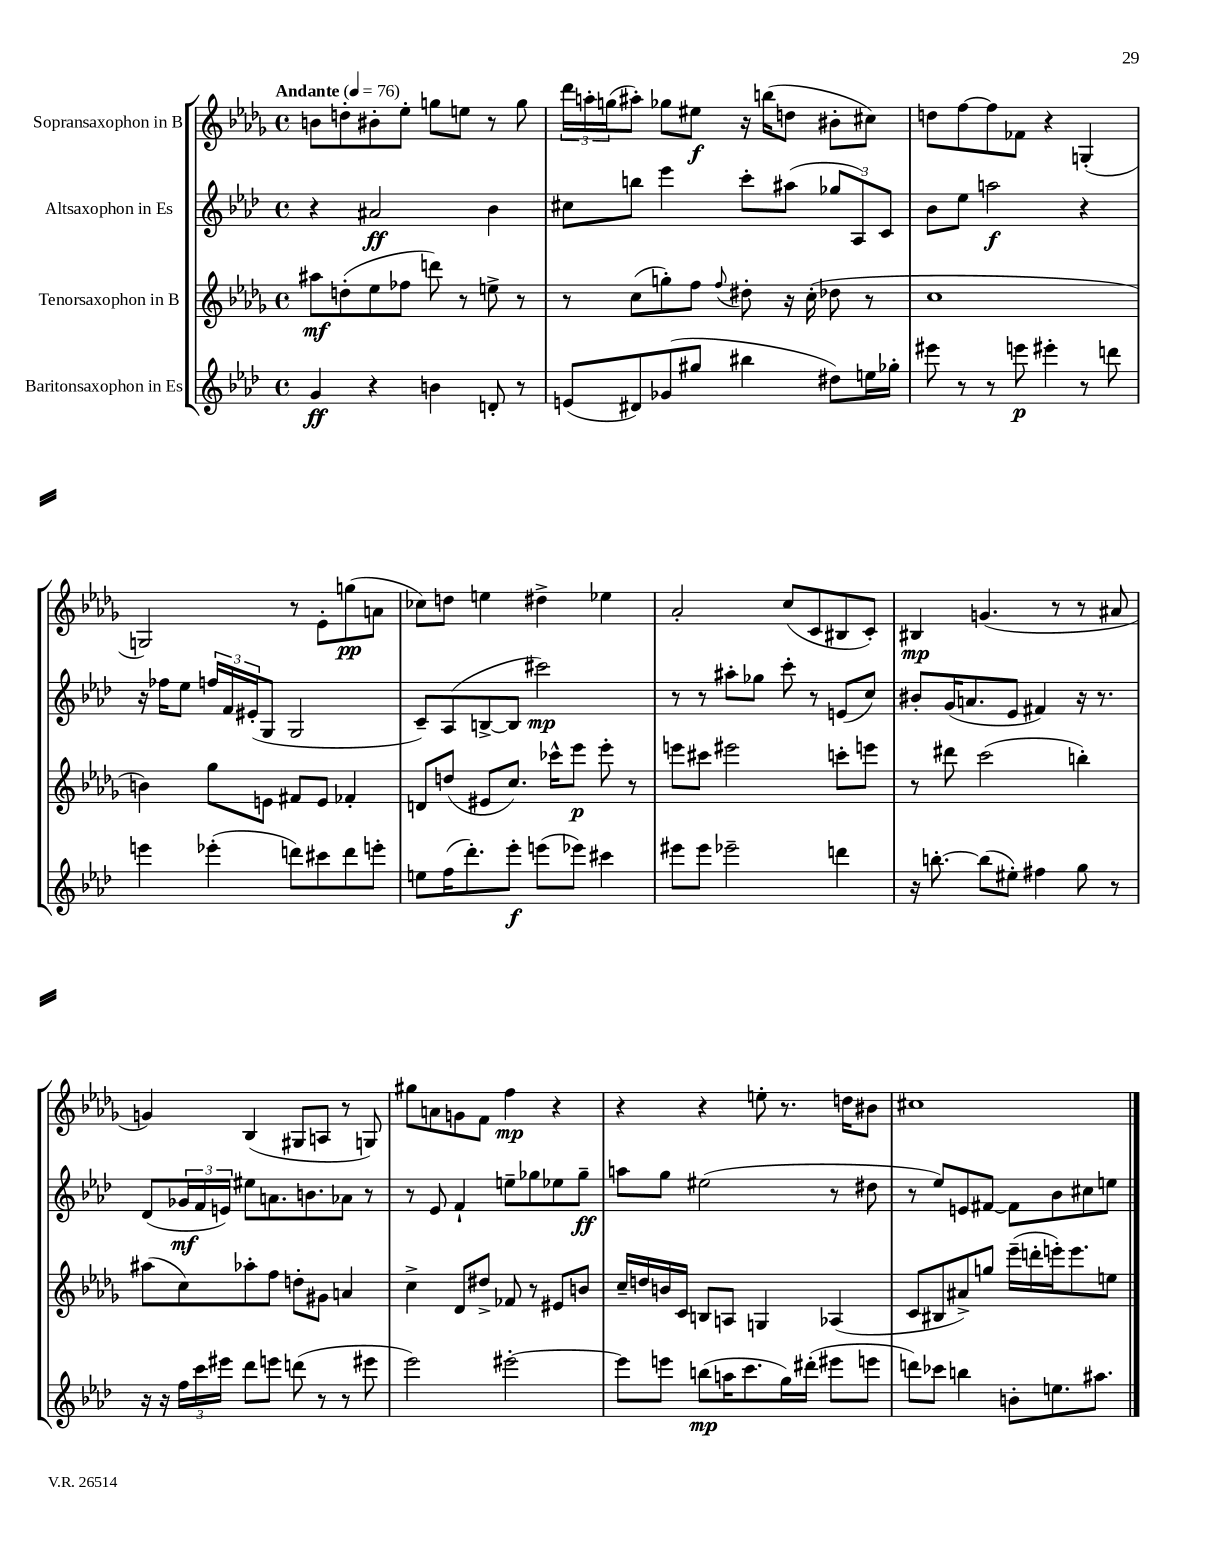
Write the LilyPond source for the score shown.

<<
\new StaffGroup <<
\new Staff = "s0" \with { instrumentName = "Sopransaxophon in B" } {
    \clef treble \key des \major \defaultTimeSignature \time 4/4 \tempo "Andante" 4 = 76
    b'8 d''8-. bis'8-. ees''8-. g''8 e''8 r8 g''8 |
    \tuplet 3/2 { des'''16 a''16-. g''16( } ais''8-.) ges''8 eis''8\f r16 b''16( d''8 bis'8-. cis''8) |
    d''8 f''8~ f''8 fes'8 r4 g4-.( |
    g2) r8 ees'8-. g''8\pp( a'8 |
    ces''8) d''8 e''4 dis''4-> ees''4 |
    aes'2-. c''8( c'8 bis8 c'8-.) |
    bis4\mp g'4.( r8 r8 ais'8 |
    g'4) bes4( gis8 a8 r8 g8) |
    gis''8 a'8 g'8 f'8 f''4\mp r4 |
    r4 r4 e''8-. r8. d''16 bis'8 |
    cis''1 \bar "|." |
}
\new Staff = "s1" \with { instrumentName = "Altsaxophon in Es" } {
    \clef treble \key aes \major \defaultTimeSignature \time 4/4
    r4 ais'2\ff bes'4 |
    cis''8 b''8 ees'''4 c'''8-. ais''8( \tuplet 3/2 { ges''8 aes8) c'8 } |
    bes'8 ees''8 a''2\f r4 |
    r16 fes''16 ees''8 \tuplet 3/2 { f''16 f'16 eis'16-.( } g8 g2 |
    c'8--) aes8( b8~-> b8 cis'''2\mp) |
    r8 r8 ais''8-. ges''8 c'''8-. r8 e'8( c''8) |
    bis'8-. g'16( a'8. ees'8 fis'4) r16 r8. |
    des'8( \tuplet 3/2 { ges'16\mf f'16 e'16) } eis''8 a'8. b'8. aes'8 r8 |
    r8 ees'8 f'4-! e''8-- ges''8 ees''8 ges''8--\ff |
    a''8 g''8 eis''2( r8 dis''8 |
    r8 ees''8) e'8 fis'8~ fis'8 bes'8 cis''8 e''8 \bar "|." |
}
\new Staff = "s2" \with { instrumentName = "Tenorsaxophon in B" } {
    \clef treble \key des \major \defaultTimeSignature \time 4/4
    ais''8\mf d''8-.( ees''8 fes''8 d'''8) r8 e''8-> r8 |
    r8 c''8( g''8-.) f''8 \appoggiatura { f''8 } dis''8-. r16 c''16-.( des''8 r8 |
    c''1 |
    b'4) ges''8 e'8 fis'8 e'8 fes'4-. |
    d'8 d''8( eis'8 c''8.) ces'''16-^ ees'''8\p ees'''8-. r8 |
    e'''8 cis'''8 eis'''2 c'''8-. e'''8 |
    r8 dis'''8 c'''2( b''4-.) |
    ais''8( c''8) aes''8-. f''8 d''8-. gis'8 a'4 |
    c''4-> des'8 dis''8-> fes'8 r8 eis'8 b'8 |
    c''16-- d''16 b'16 c'16 b8 a8 g4 aes4( |
    c'8 bis8 ais'8->) g''8 ees'''16--( d'''16-. e'''16-.) e'''8. e''8 \bar "|." |
}
\new Staff = "s3" \with { instrumentName = "Baritonsaxophon in Es" } {
    \clef treble \key aes \major \defaultTimeSignature \time 4/4
    g'4\ff r4 b'4 d'8-. r8 |
    e'8( dis'8) ges'8( gis''8 bis''4 dis''8) e''16 ges''16-. |
    eis'''8 r8 r8 e'''8\p eis'''4-. r8 d'''8 |
    e'''4 ees'''4-.( d'''8) cis'''8 d'''8 e'''8-. |
    e''8 f''16( des'''8.-.) ees'''8-.\f e'''8( ees'''8) cis'''4 |
    eis'''8 eis'''8 ees'''2-- d'''4 |
    r16 b''8.~-. b''8( eis''8-.) fis''4 g''8 r8 |
    r16 r16 \tuplet 3/2 { f''16 c'''16 eis'''16 } des'''8 e'''8 d'''8( r8 r8 eis'''8 |
    ees'''2) eis'''2~-. |
    eis'''8 e'''8 b''8\mp( a''16 c'''8. g''16) dis'''16-.( eis'''8 e'''8 |
    d'''8) ces'''8 b''4 b'8-. e''8. ais''8. \bar "|." |
}
>>
>>
\layout { \context { \Score \remove "Bar_number_engraver" } }
